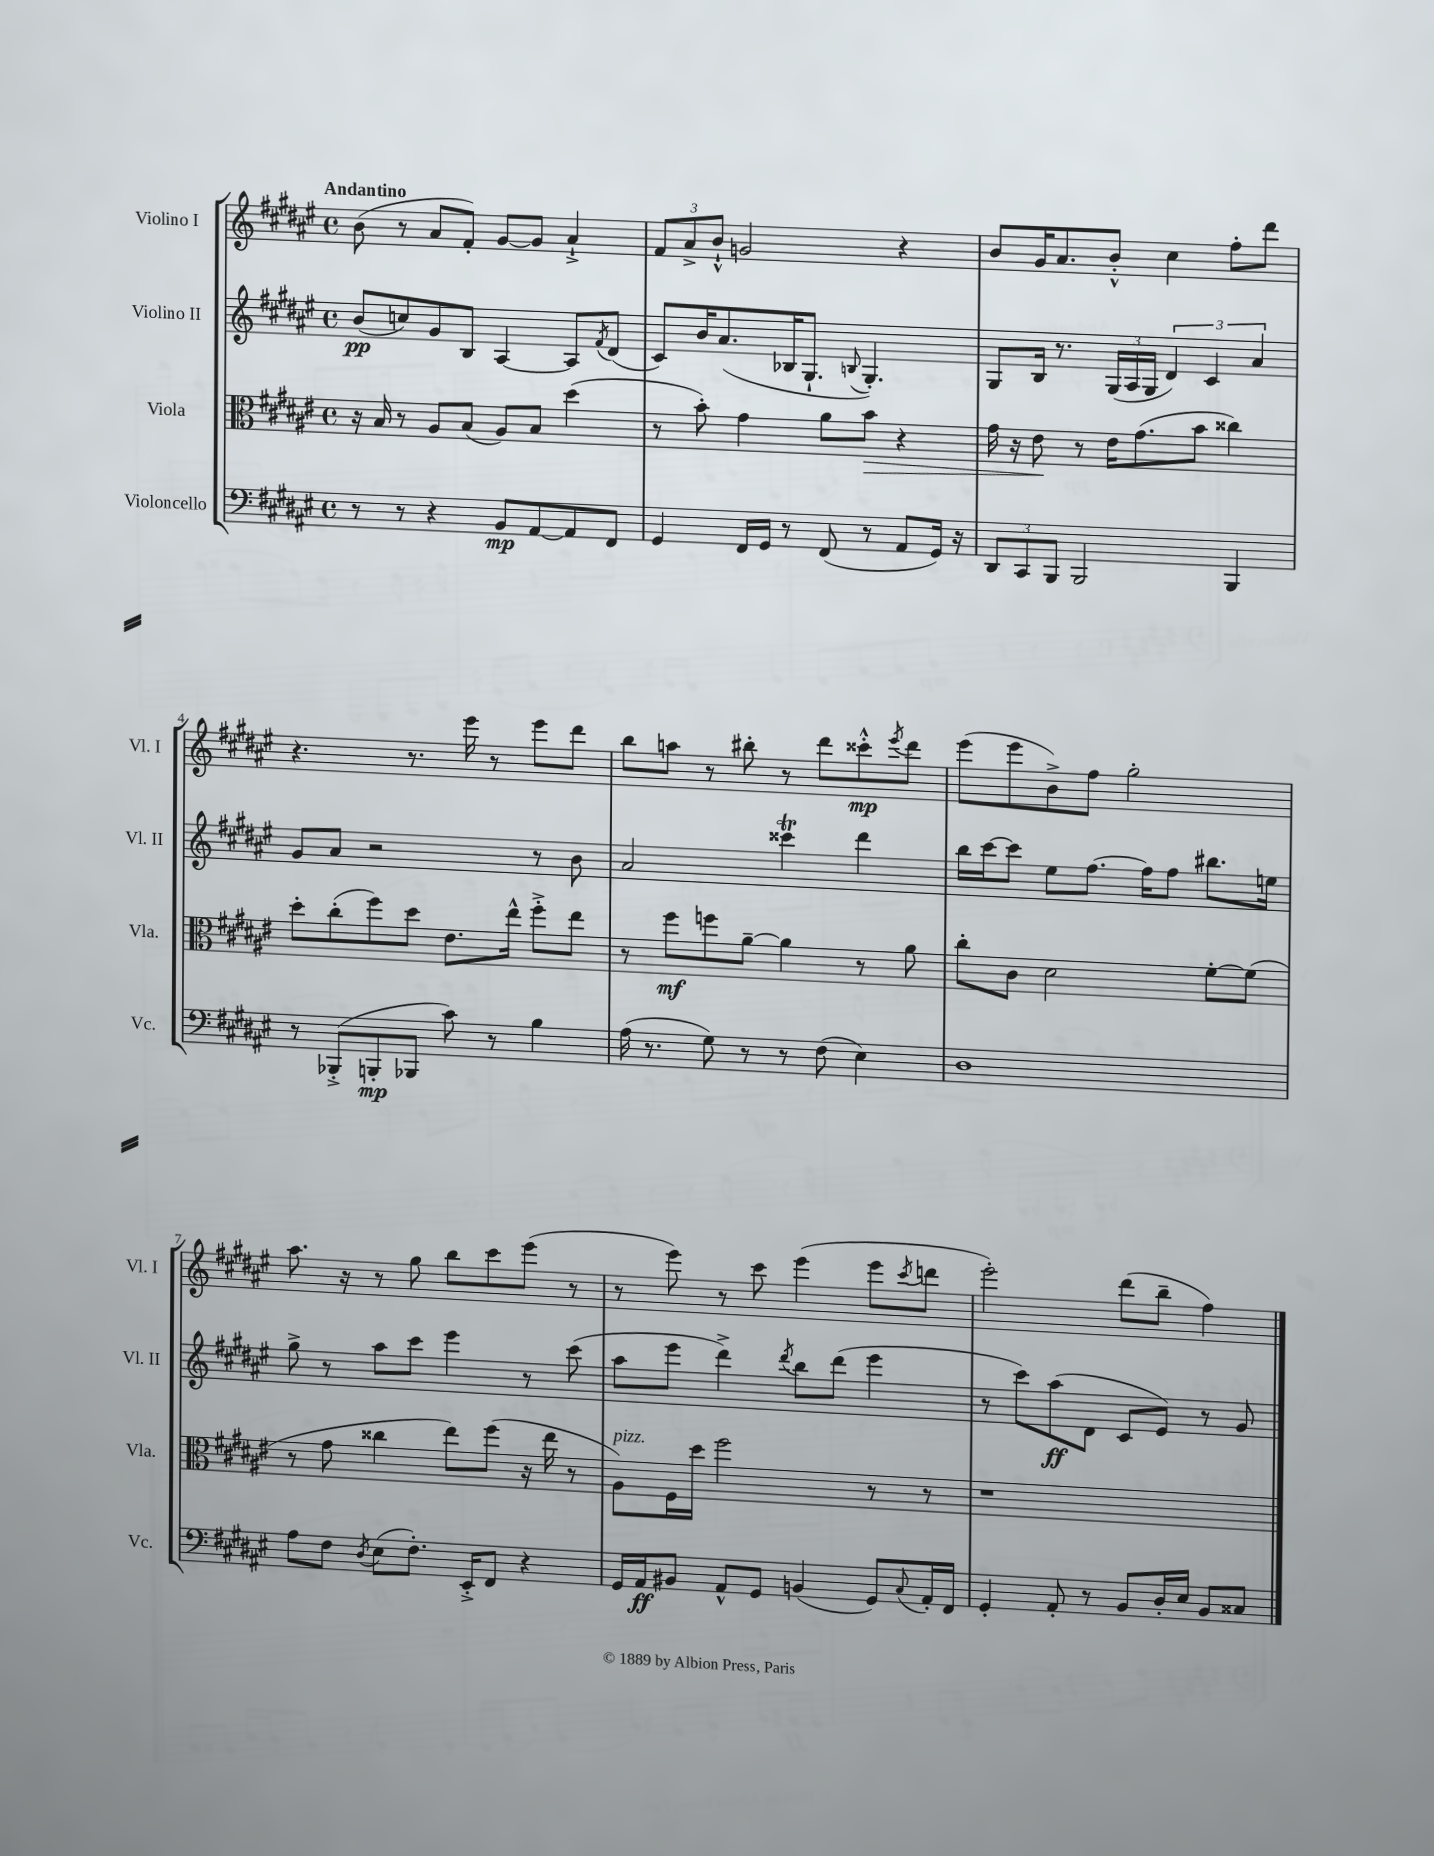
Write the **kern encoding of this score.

**kern	**dynam	**kern	**dynam	**kern	**dynam	**kern	**dynam
*part4	*part4	*part3	*part3	*part2	*part2	*part1	*part1
*staff4	*staff4	*staff3	*staff3	*staff2	*staff2	*staff1	*staff1
*I"Violoncello	*	*I"Viola	*	*I"Violino II	*	*I"Violino I	*
*I'Vc.	*	*I'Vla.	*	*I'Vl. II	*	*I'Vl. I	*
*clefF4	*	*clefC3	*	*clefG2	*	*clefG2	*
*k[f#c#g#d#a#e#]	*	*k[f#c#g#d#a#e#]	*	*k[f#c#g#d#a#e#]	*	*k[f#c#g#d#a#e#]	*
*M4/4	*	*M4/4	*	*M4/4	*	*M4/4	*
*met(c)	*	*met(c)	*	*met(c)	*	*met(c)	*
=1	=1	=1	=1	=1	=1	=1	=1
!	!	!	!	!	!	!LO:TX:a:B:t=Andantino	!
8r	.	16r	.	(8b/L	pp	(8b\	.
.	.	16B/	.	.	.	.	.
8r	.	8r	.	8ccn/)	.	8r	.
4r	.	8A#/L	.	8g#/	.	8a#/L	.
.	.	(8B/J	.	8B/J	.	8f#'/J)	.
8BB/L	mp	8A#/L)	.	[4A#/	.	[8g#/L	.
[8AA#/	.	8B/J	.	.	.	8g#/J]	.
8AA#/]	.	(4dd#\	.	8A#/L]	.	4a#`^/	.
.	.	.	.	8qf#/	.	.	.
8FF#/J	.	.	.	(8d#/J	.	.	.
=2	=2	=2	=2	=2	=2	=2	=2
4GG#/	.	8r	.	8c#/L)	.	12f#/L	.
.	.	.	.	.	.	12a#^/	.
.	.	8b'\)	.	16b/K	.	.	.
.	.	.	.	.	.	12b`^^/J	.
.	.	.	.	(8.a#/	.	.	.
16FF#/LL	.	4g#\	.	.	.	2gn/	.
16GG#/JJ	.	.	.	.	.	.	.
8r	.	.	.	16B-X/K	.	.	.
.	.	.	.	8.G#`/J	.	.	.
(8FF#/	.	8a#\L	.	.	.	.	.
.	.	.	.	8qqBn/	.	.	.
!	!	!	!LO:HP:b	!	!	!	!
8r	.	8b\J	>	4.G#'/)	.	.	.
8AA#/L	.	4r	.	.	.	4r	.
16GG#/Jk)	.	.	.	.	.	.	.
16r	.	.	.	.	.	.	.
=3	=3	=3	=3	=3	=3	=3	=3
12DD#/L	.	16g#\	.	8G#/L	.	8b/L	.
.	.	16r	.	.	.	.	.
12CC#/	.	.	.	.	.	.	.
.	.	8e#\	.	16B/Jk	.	16g#/K	.
12BBB/J	.	.	.	.	.	.	.
.	.	.	.	8.r	.	8.a#/	.
2BBB/	.	8r	]	.	.	.	.
.	.	16e#\KL	.	(24G#/LL	.	8b'^^/J	.
.	.	.	.	24A#/	.	.	.
.	.	(8.g#\	.	.	.	.	.
.	.	.	.	24G#/JJ	.	.	.
.	.	.	.	6d#/)	.	4cc#\	.
.	.	8b\J	.	.	.	.	.
.	.	.	.	6c#/	.	.	.
4BBB/	.	4cc##X\)	.	.	.	8ff#'\L	.
.	.	.	.	6a#/	.	.	.
.	.	.	.	.	.	8ddd#\J	.
!!LO:LB:g=z
=4	=4	=4	=4	=4	=4	=4	=4
8r	.	8dd#'\L	.	8g#/L	.	4.r	.
(8BBB-X'^/L	.	(8cc#'\	.	8a#/J	.	.	.
8BBBn'/	mp	8ff#\)	.	2r	.	.	.
8BBB-X/J	.	8dd#\J	.	.	.	8.r	.
8c#\)	.	8.e#\L	.	.	.	.	.
.	.	.	.	.	.	16eee#\	.
8r	.	.	.	.	.	8r	.
.	.	16ee#^^\Jk	.	.	.	.	.
4B\	.	8ff#'^\L	.	8r	.	8eee#\L	.
.	.	8ee#\J	.	8b\	.	8ddd#\J	.
=5	=5	=5	=5	=5	=5	=5	=5
(16A#\	.	8r	.	2a#/	.	8bb\L	.
8.r	.	.	.	.	.	.	.
.	.	8ff#\L	mf	.	.	8aan\J	.
8G#\)	.	8ffn\	.	.	.	8r	.
8r	.	[8a#~\J	.	.	.	8bb#X'\	.
8r	.	4a#\]	.	4ccc##Xt\	.	8r	.
(8F#\	.	.	.	.	.	8ddd#\L	.
4E#\)	.	8r	.	4ddd#\	.	8ccc##X'^^\	mp
.	.	.	.	.	.	8qeee#/	.
.	.	8a#\	.	.	.	8ddd#\J	.
=6	=6	=6	=6	=6	=6	=6	=6
1D#	.	8cc#'\L	.	16bb\LL	.	(8eee#\L	.
.	.	.	.	[16ccc#\J	.	.	.
.	.	8c#\J	.	8ccc#\J]	.	8eee#\	.
.	.	2d#\	.	8ee#\L	.	8b^\)	.
.	.	.	.	[8.ff#\J	.	8ff#\J	.
.	.	.	.	.	.	2gg#'\	.
.	.	.	.	16ff#\KL]	.	.	.
.	.	.	.	8ff#\J	.	.	.
.	.	[8f#'\L	.	8.bb#X\L	.	.	.
.	.	(8f#\J]	.	.	.	.	.
.	.	.	.	16een\Jk	.	.	.
!!LO:LB:g=z
=7	=7	=7	=7	=7	=7	=7	=7
8A#\L	.	8r	.	8gg#^\	.	8.aa#\	.
8F#\J	.	8g#\	.	8r	.	.	.
.	.	.	.	.	.	16r	.
8qD#/	.	.	.	.	.	.	.
(8E#\L	.	4cc##X\	.	8aa#\L	.	8r	.
8.F#'\J)	.	.	.	8ccc#\J	.	8gg#\	.
.	.	8ee#\L)	.	4eee#\	.	8bb\L	.
16EE#'^/KL	.	.	.	.	.	.	.
8FF#/J	.	(8ff#\J	.	.	.	8ccc#\	.
4r	.	16r	.	8r	.	(8eee#\J	.
.	.	16ee#\	.	.	.	.	.
.	.	8r	.	(8ccc#\	.	8r	.
=8	=8	=8	=8	=8	=8	=8	=8
!	!	!LO:TX:a:i:t=pizz.	!	!	!	!	!
16GG#/LL	.	8A#\L)	.	8aa#\L	.	8r	.
16AA#/J	ff	.	.	.	.	.	.
8BB#X/J	.	16F#\L	.	8eee#\J	.	8eee#\)	.
.	.	16dd#\JJ	.	.	.	.	.
8AA#^^/L	.	2ff#\	.	4ddd#^\)	.	8r	.
8GG#/J	.	.	.	.	.	8ccc#\	.
.	.	.	.	8qddd#/	.	.	.
(4BBn/	.	.	.	8bb\L	.	(4eee#\	.
.	.	.	.	(8ddd#\J	.	.	.
8GG#/L)	.	8r	.	4eee#\	.	8eee#\L	.
8qqC#/	.	.	.	.	.	8qccc#/	.
16AA#'/L	.	8r	.	.	.	8dddn\J	.
16FF#/JJ	.	.	.	.	.	.	.
=9	=9	=9	=9	=9	=9	=9	=9
4GG#'/	.	1r	.	8r	.	2eee#'\)	.
.	.	.	.	8ccc#\L)	.	.	.
8AA#'/	.	.	.	(8aa#\	ff	.	.
8r	.	.	.	8d#\J	.	.	.
8BB/L	.	.	.	8c#/L	.	(8ddd#\L	.
16D#'/L	.	.	.	8e#/J)	.	8bb~\J	.
16E#/JJ	.	.	.	.	.	.	.
8BB/L	.	.	.	8r	.	4ff#\)	.
8C##X/J	.	.	.	8g#/	.	.	.
==	==	==	==	==	==	==	==
*-	*-	*-	*-	*-	*-	*-	*-
